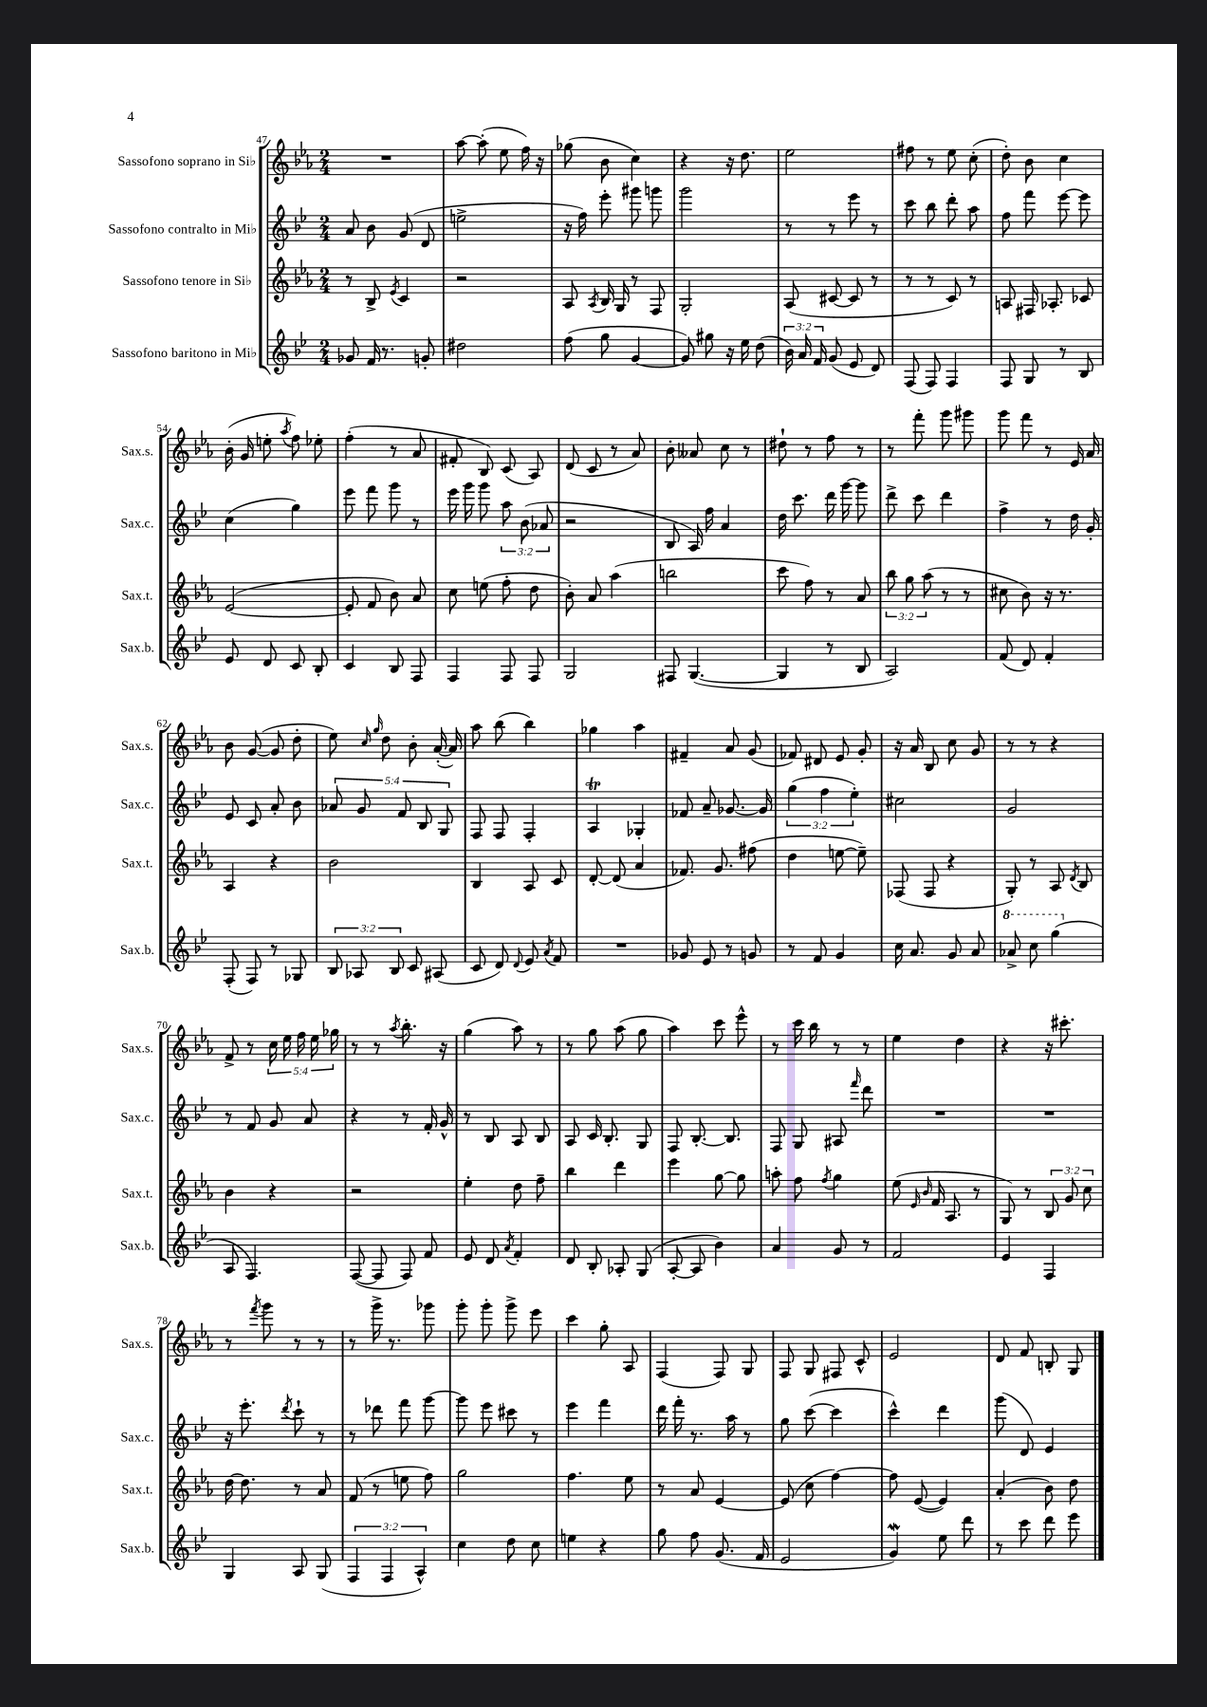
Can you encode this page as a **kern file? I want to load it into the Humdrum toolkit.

**kern	**kern	**kern	**kern
*staff4	*staff3	*staff2	*staff1
*clefG2	*clefG2	*clefG2	*clefG2
*k[b-e-]	*k[b-e-a-]	*k[b-e-]	*k[b-e-a-]
*M2/4	*M2/4	*M2/4	*M2/4
8g-/	8r	8a/	2r
16f/	8B-^/	8b-\	.
8.r	.	.	.
.	8qe-/	.	.
.	4c/	(8g/	.
8g'/	.	8d/	.
=	=	=	=
2dd#\	2r	2ee^\	[8aa-\
.	.	.	(8aa-'\]
.	.	.	8ee-\
.	.	.	16ff\)
.	.	.	16r
=	=	=	=
(8ff\	8A-/	16r	(8gg-\
.	.	16ff\)	.
.	8qA-/	.	.
8gg\	16B-/	8eee-'\	8b-\
.	16G/	.	.
[4g/	8r	8ggg#\	4cc\)
.	8F/	8ggg\	.
=	=	=	=
8g/])	2G'/	2ggg\	4r
8gg#\	.	.	.
16r	.	.	16r
16ee-\	.	.	8.dd\
(8dd\	.	.	.
=	=	=	=
24b-\)	(8A-/	8r	2ee-\
24a/	.	.	.
24f/	.	.	.
(8g/	[8c#/	8r	.
8e-/	8c#/]	8eee-\	.
8d/)	8r	8r	.
=	=	=	=
(8F/	8r	8ccc\	8ff#\
8F/)	8r	8bb-\	8r
4F/	8c/)	8ddd'\	8ee-\
.	8r	8aa\	(8cc'\
=	=	=	=
8F/	8A/	8ff\	8dd'\)
8G/	16F#/	8fff\	8b-\
.	8.A-'/	.	.
8r	.	[8eee-\	4cc\
8B-/	8c-/	8eee-\]	.
=	=	=	=
8e-/	([2e-/	(4cc\	(16b-'\
.	.	.	16g/
8d/	.	.	8ee'\
.	.	.	8qaa-/
8c/	.	4gg\)	8ff\)
8B-'/	.	.	8ee-'\
=	=	=	=
4c/	8e-'/]	8eee-\	(4ff'\
.	8f/	8fff\	.
8B-/	8b-\)	8ggg\	8r
8F/	8a-/	8r	8a-/
=	=	=	=
4F/	8cc\	16eee-\	8f#'/
.	.	16ggg\	.
.	(8ee\	8ggg\	8B-/)
8F/	8ff'\	12aa\	(8c/
.	.	(12b-\	.
8F/	8dd\	.	8A-/)
.	.	12a-/	.
=	=	=	=
2G/	8b-'\)	2r	(8d/
.	8a-/	.	8c/
.	(4aa-\	.	8r
.	.	.	8a-/)
=	=	=	=
8F#/	2bb\	8B-/	8b-'\
([4.G/	.	16A/)	8a--/
.	.	16ff\	.
.	.	4a/	8cc\
.	.	.	8r
=	=	=	=
4G/]	8ccc\	16dd\	8dd#`\
.	.	8.ccc\	.
.	8ff\)	.	8r
8r	8r	16ddd\	8ff\
.	.	[16ggg\	.
8B-/	8a-/	8ggg\]	8r
=	=	=	=
2A/)	12bb-\	8ddd^\	8r
.	12gg\	.	.
.	.	8ccc\	8fff'\
.	(12aa-\	.	.
.	8r	4ddd\	8ggg\
.	8r	.	8ggg#\
=	=	=	=
(8f/	8cc#\	4ff^\	8ggg\
8d/)	8b-\)	.	8fff\
4f'/	16r	8r	8r
.	8.r	.	.
.	.	16dd\	16e-/
.	.	16g'/	16a-/
=	=	=	=
(8F'/	4A-/	8e-/	8b-\
8F/)	.	8c/	([8g/
8r	4r	8a'/	8g/]
8G-/	.	8b-\	8dd'\
=	=	=	=
12B-/	2b-\	10a-/	8ee-\)
12A-/	.	.	.
.	.	10g/	.
.	.	.	16qqcc/
.	.	.	16qqgg/
.	.	.	8dd\
12B-/	.	.	.
.	.	10f/	.
8c/	.	.	8b-'\
.	.	10B-/	.
(8A#/	.	.	([16a-'/
.	.	10G/	.
.	.	.	16a-/])
=	=	=	=
8c/	4B-/	8F/	8aa-\
8d/)	.	8F/	(8bb-\
8qqd/	.	.	.
8e-/	8A-/	4F'/	4bb-\)
8qa/	.	.	.
8f/	8c/	.	.
=	=	=	=
2r	[8d'/	4A/	4gg-\
.	(8d/]	.	.
.	4a-/	4G-'/	4aa-\
=	=	=	=
8g-/	8.f-/)	8f-/	4f#~/
8e-/	.	8a~/	.
.	8.g/	.	.
8r	.	[8.g-/	8a-/
8g/	(8ff#\	.	(8g/
.	.	16g-/]	.
=	=	=	=
8r	4dd\	(6gg\	8f-/)
8f/	.	.	8d#/
.	.	6ff\	.
4g/	[8ee\	.	8e-/
.	.	6ee-'\)	.
.	8ee~\])	.	8g'/
=	=	=	=
16cc\	(8F-/	2cc#\	16r
8.a/	.	.	16a-/
.	8F-/	.	8B-/
8g/	4r	.	8cc\
8a/	.	.	8g/
=	=	=	=
8aa-^/	8G'/)	2g/	8r
8ccc\	8r	.	8r
(4ggg\	8A-/	.	4r
.	8qd/	.	.
.	8B-/	.	.
=	=	=	=
8A/	4b-\	8r	8f^/
4.F/)	.	8f/	8r
.	4r	8g/	20cc\
.	.	.	20ee-\
.	.	.	20ff\
.	.	8a/	.
.	.	.	20ee-\
.	.	.	20gg-\
=	=	=	=
([8F/	2r	4r	8r
8F/]	.	.	8r
.	.	.	8qaa-/
8F/)	.	8r	8.bb-'\
8f/	.	16f'/	.
.	.	16g^^/	16r
=	=	=	=
8e-/	4ee-'\	8r	(4gg\
8d/	.	8B-/	.
8qa/	.	.	.
4f'/	8dd\	8A/	8aa-\)
.	8ff~\	8B-/	8r
=	=	=	=
8d/	4bb-\	8A/	8r
8B-'/	.	16c/	8gg\
.	.	8.B-'/	.
8A-'/	4ddd\	.	(8aa-\
(8G/	.	8G/	8gg\
=	=	=	=
[8A'/	4eee-\	8F/	4aa-\)
8A/]	.	[8.B-'/	.
4b-\)	[8gg\	.	8ccc\
.	.	8.B-/]	.
.	8gg\]	.	8eee-^^\
=	=	=	=
4a/	8aa'\	8F/	8r
.	8ff\	8G/	16ccc\
.	.	.	16bb-\
.	8qff/	.	.
8g/	4gg\	8A#/	8r
.	.	16qqfff/	.
8r	.	8ddd\	8r
=	=	=	=
2f/	(8ee-\	2r	4ee-\
.	16qqe-/	.	.
.	16qqb-/	.	.
.	16f/	.	.
.	8.A-/	.	.
.	.	.	4dd\
.	8r	.	.
=	=	=	=
4e-/	8G/)	2r	4r
.	8r	.	.
4F/	12B-/	.	16r
.	.	.	8.ccc#'\
.	12g/	.	.
.	12cc\	.	.
=	=	=	=
4G/	[16dd\	16r	8r
.	8.dd\]	8.eee-'\	.
.	.	.	8qfff/
.	.	.	8ggg\
.	.	8qddd/	.
8A/	8r	8ccc`\	8r
(8G/	8a-/	8r	8r
=	=	=	=
6F/	(8f/	8r	8r
.	8r	8ddd-\	16ggg^\
6F/	.	.	.
.	.	.	8.r
.	8ee\	8fff\	.
6A^^/)	.	.	.
.	8ff\)	[8ggg\	8ggg-\
=	=	=	=
4cc\	2gg\	8ggg\]	8ggg'\
.	.	8eee-\	8ggg'\
8dd\	.	8ccc#\	8ggg^\
8cc\	.	8r	8eee-\
=	=	=	=
4ee\	4.ff\	4eee-\	4ccc\
4r	.	4fff\	8gg'\
.	8ee-\	.	8A-/
=	=	=	=
8gg\	8r	16ddd\	(4F/
.	.	16fff'\	.
8ff\	8a-/	8.r	.
(8.g/	[4e-/	.	8F/)
.	.	16aa\	.
.	.	8r	8G/
16f/	.	.	.
=	=	=	=
2e-/	(8e-/]	8gg\	8F/
.	8cc\	([8ccc\	8G/
.	[4ff\)	4ccc\]	8F#/
.	.	.	8c^^/
=	=	=	=
4g/)	8ff\]	4ccc^^\)	2e-/
.	([8e-/	.	.
8ee-\	4e-/])	4ddd\	.
8ddd\	.	.	.
=	=	=	=
8r	(4a-'/	(8ggg\	8d/
8ccc\	.	8d/)	8f/
8ddd\	8b-\)	4e-/	8B'/
8eee-\	8dd\	.	8G/
==	==	==	==
*-	*-	*-	*-
